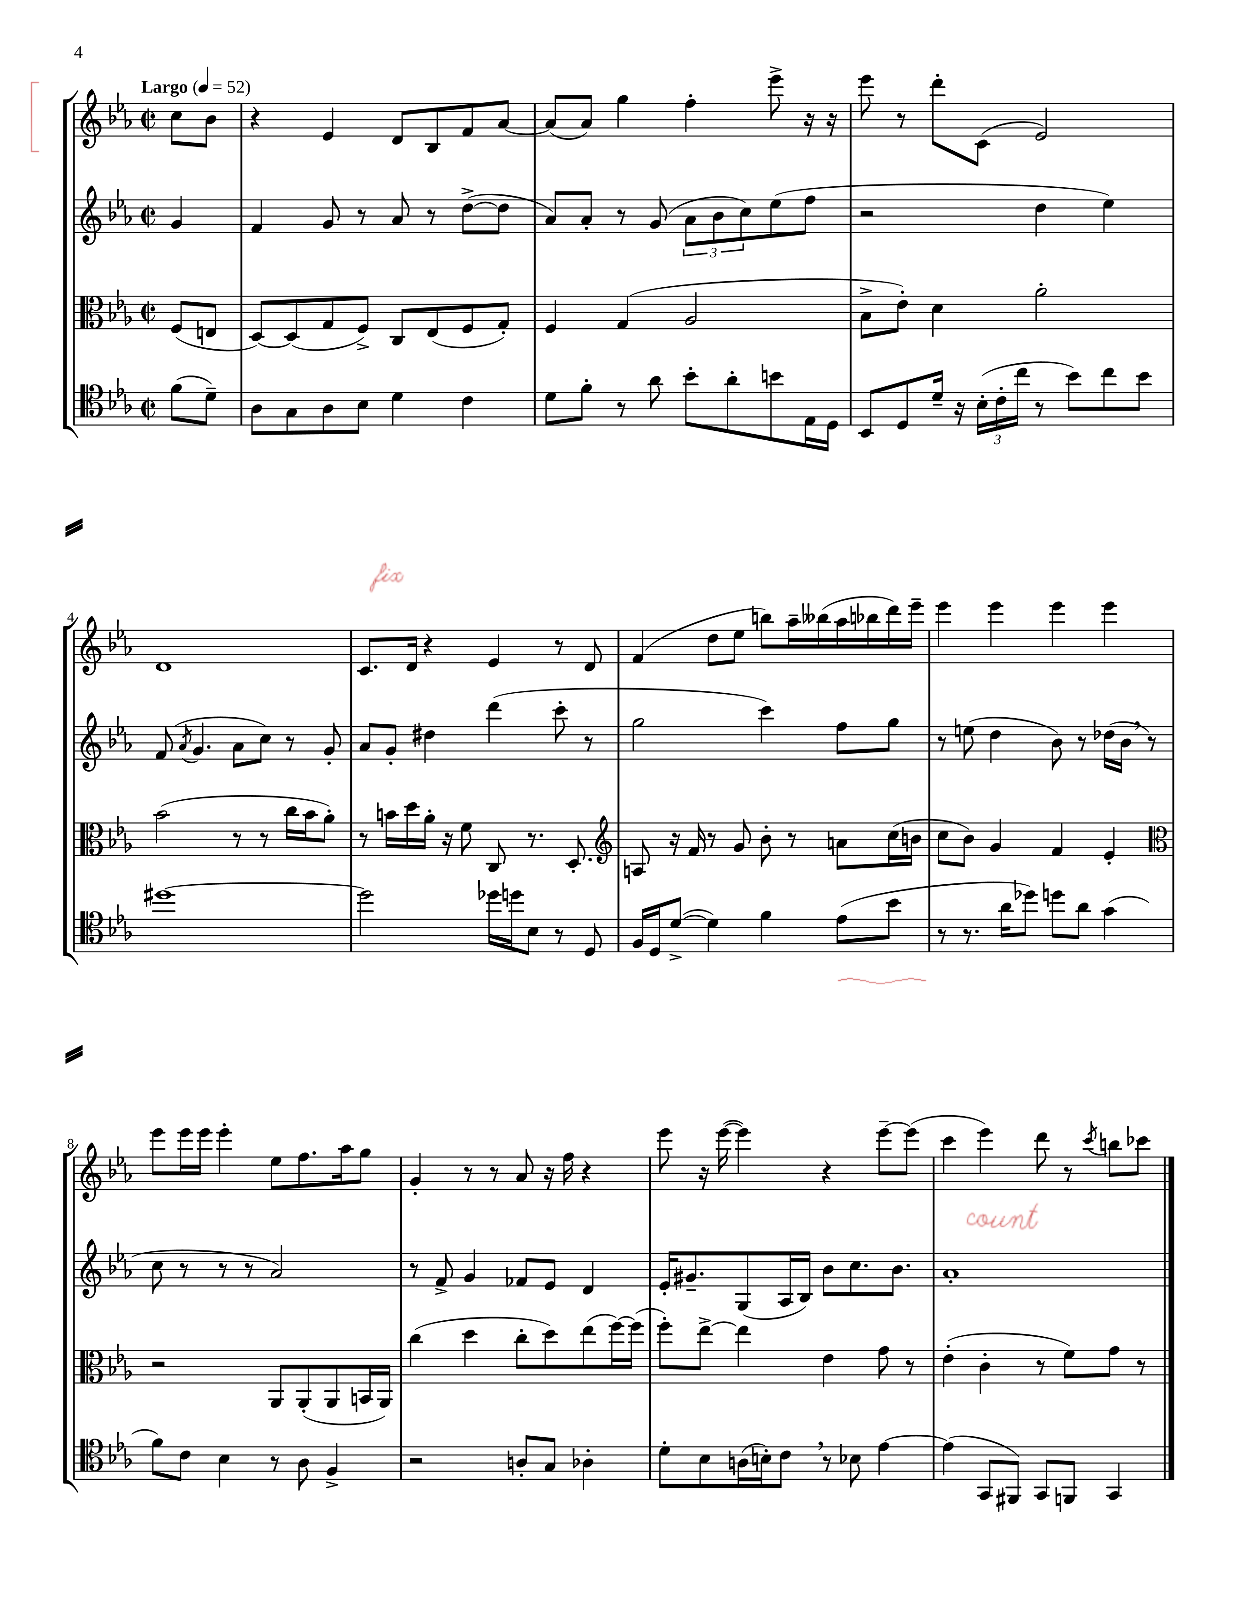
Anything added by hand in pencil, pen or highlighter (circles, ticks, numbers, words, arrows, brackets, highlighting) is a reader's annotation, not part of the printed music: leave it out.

**kern	**kern	**kern	**kern
*staff4	*staff3	*staff2	*staff1
*clefC4	*clefC3	*clefG2	*clefG2
*k[b-e-a-]	*k[b-e-a-]	*k[b-e-a-]	*k[b-e-a-]
*M2/2	*M2/2	*M2/2	*M2/2
*met(c|)	*met(c|)	*met(c|)	*met(c|)
*MM52	*MM52	*MM52	*MM52
(8f	(8F	4g	8cc
8d~)	8E	.	8b-
=	=	=	=
8A-	[8D)	4f	4r
8G	(8D]	.	.
8A-	8G	8g	4e-
8B-	8F^)	8r	.
4d	8C	8a-	8d
.	(8E-	8r	8B-
4c	8F	([8dd^	8f
.	8G')	8dd]	[8a-
=	=	=	=
8d	4F	8a-)	(8a-]
8f'	.	8a-'	8a-)
8r	(4G	8r	4gg
8a-	.	(8g	.
8b-'	2A-	12a-	4ff'
.	.	12b-	.
8a-'	.	.	.
.	.	12cc)	.
8b	.	(8ee-	8eee-^
16E-	.	8ff	16r
16D	.	.	16r
=	=	=	=
8BB-	8B-^	2r	8eee-
8D	8e-')	.	8r
16d~	4d	.	8ddd'
16r	.	.	.
(24B-'	.	.	(8c
24c'	.	.	.
24cc	.	.	.
8r	2a-'	4dd	2e-)
8b-)	.	.	.
8cc	.	4ee-)	.
8b-	.	.	.
=	=	=	=
[1dd#	(2b-	(8f	1d
.	.	8qa-	.
.	.	4.g	.
.	8r	8a-	.
.	8r	8cc)	.
.	16cc	8r	.
.	16b-	.	.
.	8a-')	8g'	.
=	=	=	=
2dd#]	8r	8a-	8.c
.	16b	8g'	.
.	16dd	.	16d
.	16a-'	4dd#	4r
.	16r	.	.
.	8f	.	.
16dd-	8C	(4ddd	4e-
16dd	.	.	.
8B-	8.r	.	.
8r	.	8ccc'	8r
.	8.D'	.	.
8D	.	8r	8d
=	=	=	=
*	*clefG2	*	*
16F	8A	2gg	(4f
16D	.	.	.
([8d^	16r	.	.
.	16f	.	.
4d])	8r	.	8dd
.	8g	.	8ee-
4f	8b-'	4ccc)	8bb)
.	8r	.	16aa-~
.	.	.	(16bb--
(8e-	8a	8ff	16aa-
.	.	.	16bb-
8b-	(16cc	8gg	16ddd)
.	16b	.	16eee-~
=	=	=	=
8r	8cc	8r	4eee-
8.r	8b-)	(8ee	.
.	4g	4dd	4eee-
16a-	.	.	.
8dd-)	.	.	.
8dd	4f	8b-)	4eee-
8a-	.	8r	.
(4g	4e-'	(16dd-	4eee-
.	.	16b-	.
.	.	8r	.
=	=	=	=
*	*clefC3	*	*
8f)	2r	8cc	8eee-
8c	.	8r	16eee-
.	.	.	16eee-
4B-	.	8r	4eee-'
.	.	8r	.
8r	8AA-	2a-)	8ee-
8A-	(8AA-'	.	8.ff
4F^	8AA-	.	.
.	.	.	16aa-
.	16BB	.	8gg
.	16AA-)	.	.
=	=	=	=
2r	(4cc	8r	4g'
.	.	8f^	.
.	4dd	4g	8r
.	.	.	8r
8A'	8cc'	8f-	8a-
8G	8dd)	8e-	16r
.	.	.	16ff
4A-'	(8ee-	4d	4r
.	[16ff)	.	.
.	(16ff]	.	.
=	=	=	=
8d'	8ff')	16e-'	8eee-
.	.	8.g#~	.
8B-	[8ee-^	.	16r
.	.	.	([16eee-
(16A	4ee-]	(8G	4eee-])
16B')	.	.	.
8c	.	16A-	.
.	.	16B-)	.
8r	4e-	8b-	4r
8B-	.	8.cc	.
[4e-	8g	.	[8eee-~
.	.	8.b-	.
.	8r	.	(8eee-]
=	=	=	=
(4e-]	(4e-'	1a-'	4ccc
8GG	4c'	.	4eee-)
8FF#)	.	.	.
8GG	8r	.	8ddd
8FF	8f)	.	8r
.	.	.	8qccc
4GG	8g	.	8bb
.	8r	.	8ccc-
==	==	==	==
*-	*-	*-	*-
